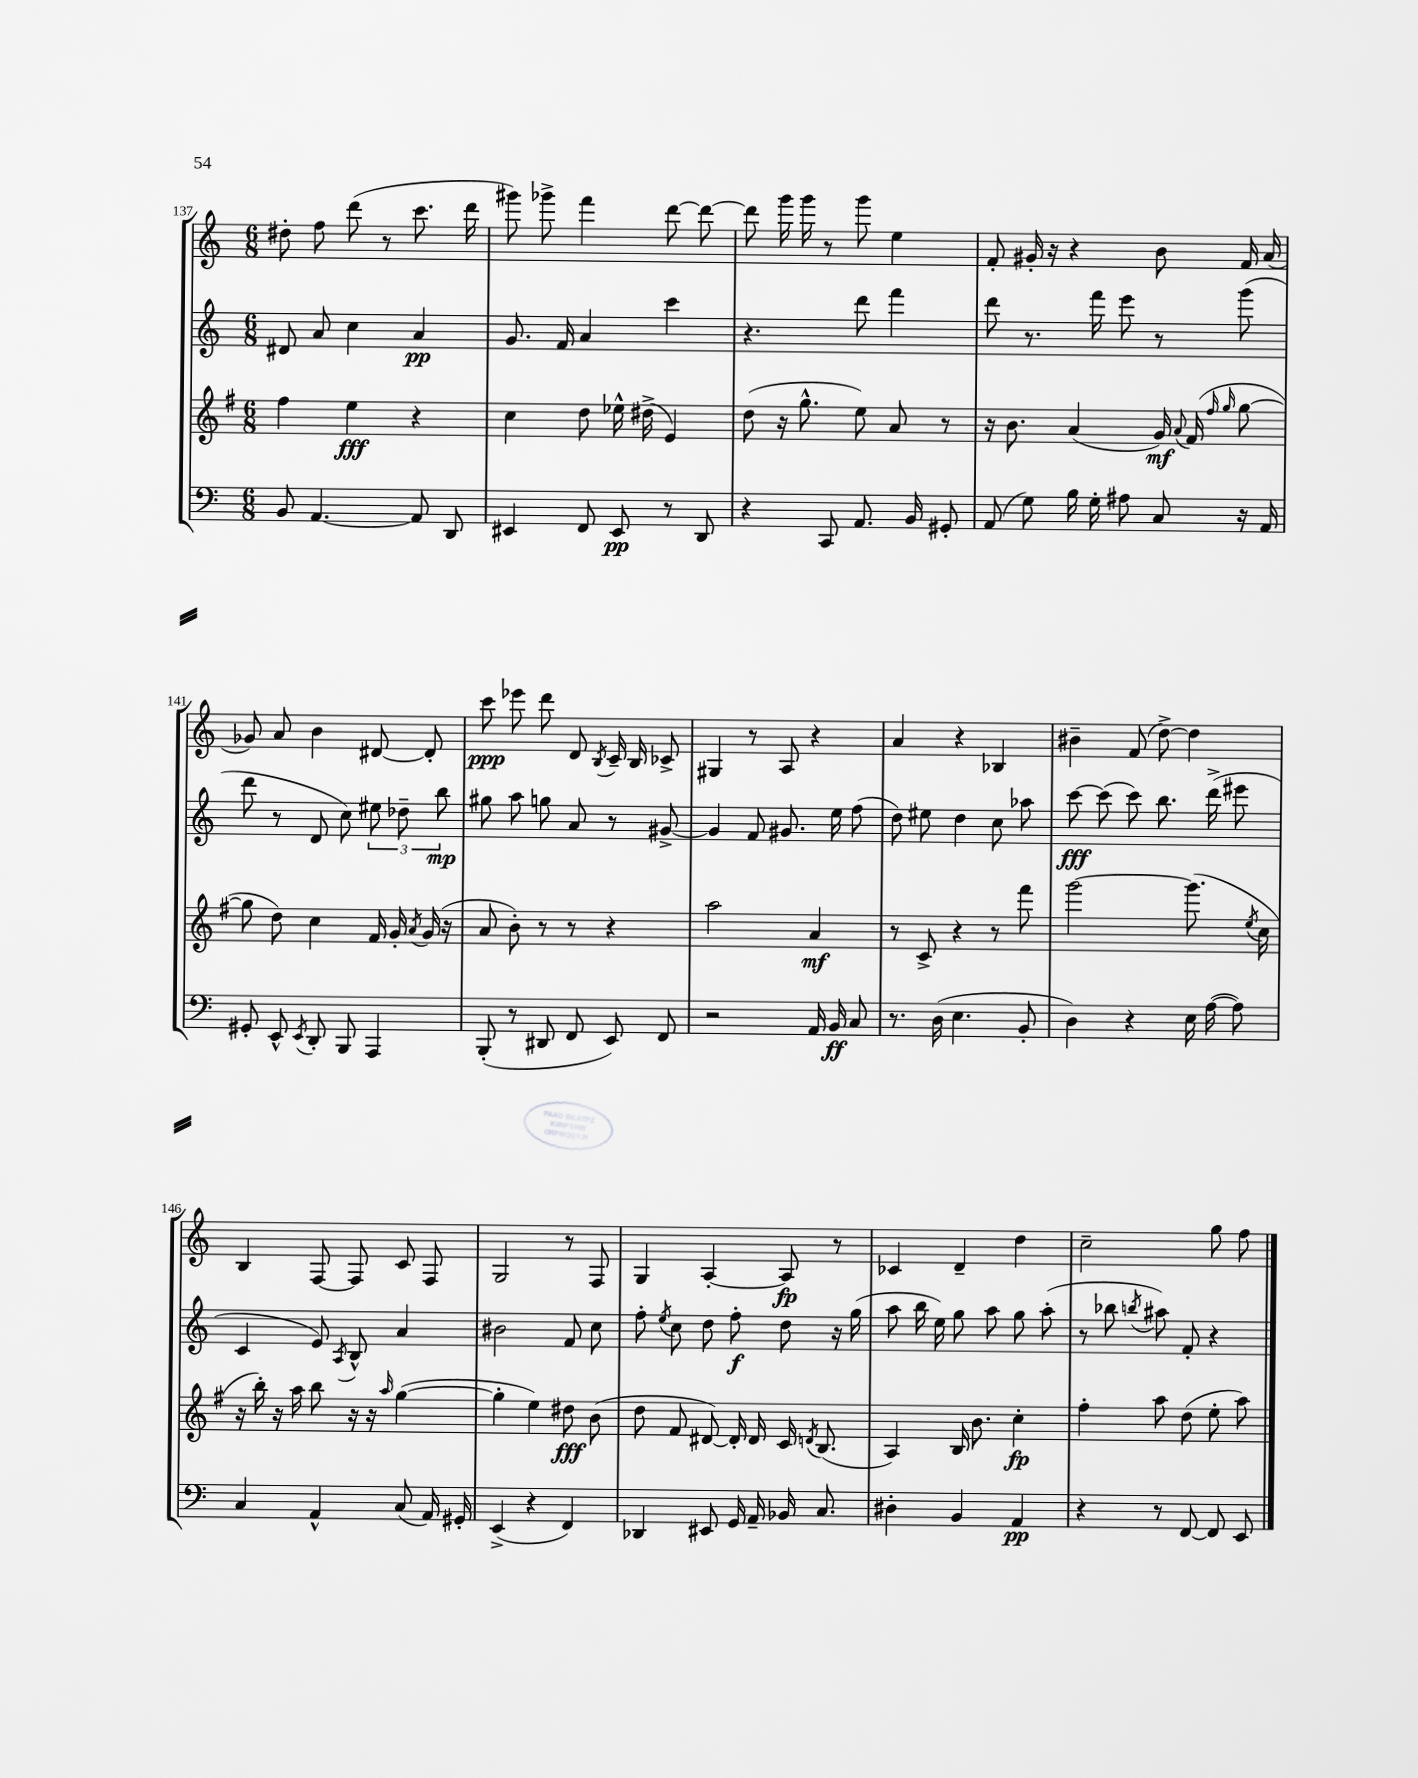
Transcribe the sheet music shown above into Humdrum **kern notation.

**kern	**kern	**kern	**kern
*staff4	*staff3	*staff2	*staff1
*clefF4	*clefG2	*clefG2	*clefG2
*k[]	*k[f#]	*k[]	*k[]
*M6/8	*M6/8	*M6/8	*M6/8
8BB	4ff#	8d#	8dd#'
[4.AA	.	8a	8ff
.	4ee	4cc	(8ddd
.	.	.	8r
8AA]	4r	4a	8.ccc
8DD	.	.	.
.	.	.	16ddd
=	=	=	=
4EE#	4cc	8.g	8ggg#)
.	.	.	8ggg-^
.	.	16f	.
8FF	8dd	4a	4fff
8EE#	16ee-^^	.	.
.	(16dd#^	.	.
8r	4e)	4ccc	[8ddd
8DD	.	.	8ddd_
=	=	=	=
4r	(8dd	4.r	8ddd]
.	16r	.	16ggg
.	8.gg^^	.	16ggg
8CC	.	.	8r
8.AA	8ee)	8ddd	8ggg
.	8a	4fff	4ee
16BB	.	.	.
8GG#'	8r	.	.
=	=	=	=
(8AA	16r	8ddd	8f'
.	8.b	.	.
8G)	.	8.r	16g#'
.	.	.	16r
16B	(4a	.	4r
16G'	.	16fff	.
8A#	.	8eee	.
8C	16g)	8r	8b
.	8qqa	.	.
.	(16f#	.	.
.	16qqff#	.	.
.	16qqgg	.	.
16r	[8gg	(8ggg	16f
16AA	.	.	(16a
=	=	=	=
8GG#'	8gg]	8ddd	8g-)
8EE^^	8dd)	8r	8a
8qEE	.	.	.
8DD'	4cc	8d	4b
8BBB	.	8cc)	.
4AAA	16f#	12ee#	[8d#
.	16g'	.	.
.	.	12dd-~	.
.	8qa	.	.
.	(16g	.	8d#']
.	.	12bb	.
.	16r	.	.
=	=	=	=
(8BBB'	8a	8gg#	8ccc
8r	8b')	8aa	8eee-
8DD#	8r	8gg	8ddd
8FF	8r	8a	8d
.	.	.	8qB
8EE)	4r	8r	16c~
.	.	.	16B
8FF	.	[8g#^	8c-^
=	=	=	=
2r	2aa	4g#]	4G#
.	.	8f	8r
.	.	8.g#	8A
16AA	4a	.	4r
16BB	.	16ee	.
8C	.	(8ff	.
=	=	=	=
8.r	8r	8dd)	4a
.	8c^	8ee#	.
(16D	.	.	.
4.E	4r	4dd	4r
.	8r	8cc	4B-
8BB'	8fff#	8aa-	.
=	=	=	=
4D)	[2ggg	[8ccc	4b#~
.	.	(8ccc]	.
4r	.	8ccc)	(8f
.	.	8.bb	[8dd^)
16E	(8.ggg]	.	4dd]
([16A	.	(16ddd^	.
8A])	.	8eee#	.
.	8qee	.	.
.	16cc	.	.
=	=	=	=
4C	16r	4c	4B
.	16bb')	.	.
.	16r	.	.
.	16aa	.	.
4AA^^	8bb	8e)	[8F
.	.	8qA	.
.	16r	8B^^	8F]
.	16r	.	.
.	16qqaa	.	.
(8C	([4gg	4a	8c
16AA)	.	.	8F
16GG#'	.	.	.
=	=	=	=
(4EE^	4gg']	2b#	2G
4r	4ee)	.	.
4FF)	8dd#	8f	8r
.	(8b	8cc	8F
=	=	=	=
4DD-	8dd	8ff'	4G
.	.	8qee	.
.	8f#	8cc	.
8EE#	[8d#)	8dd	[4A'
16GG	16d#']	8ff'	.
16AA~	16d#	.	.
16BB-	16c	8dd	8A]
.	8qd	.	.
8.C	(8.B	.	.
.	.	16r	8r
.	.	(16gg	.
=	=	=	=
4D#'	4A)	8aa	4c-
.	.	16bb	.
.	.	16ee)	.
4BB	16B	8gg	4d~
.	8.b	.	.
.	.	8aa	.
4AA	4cc'	8gg	4dd
.	.	(8aa'	.
=	=	=	=
4r	4ff#'	8r	2cc~
.	.	8bb-	.
.	.	8qbb	.
8r	8aa	8aa#)	.
[8FF	(8dd	8f'	.
8FF]	8ee'	4r	8gg
8EE	8aa)	.	8ff
==	==	==	==
*-	*-	*-	*-
